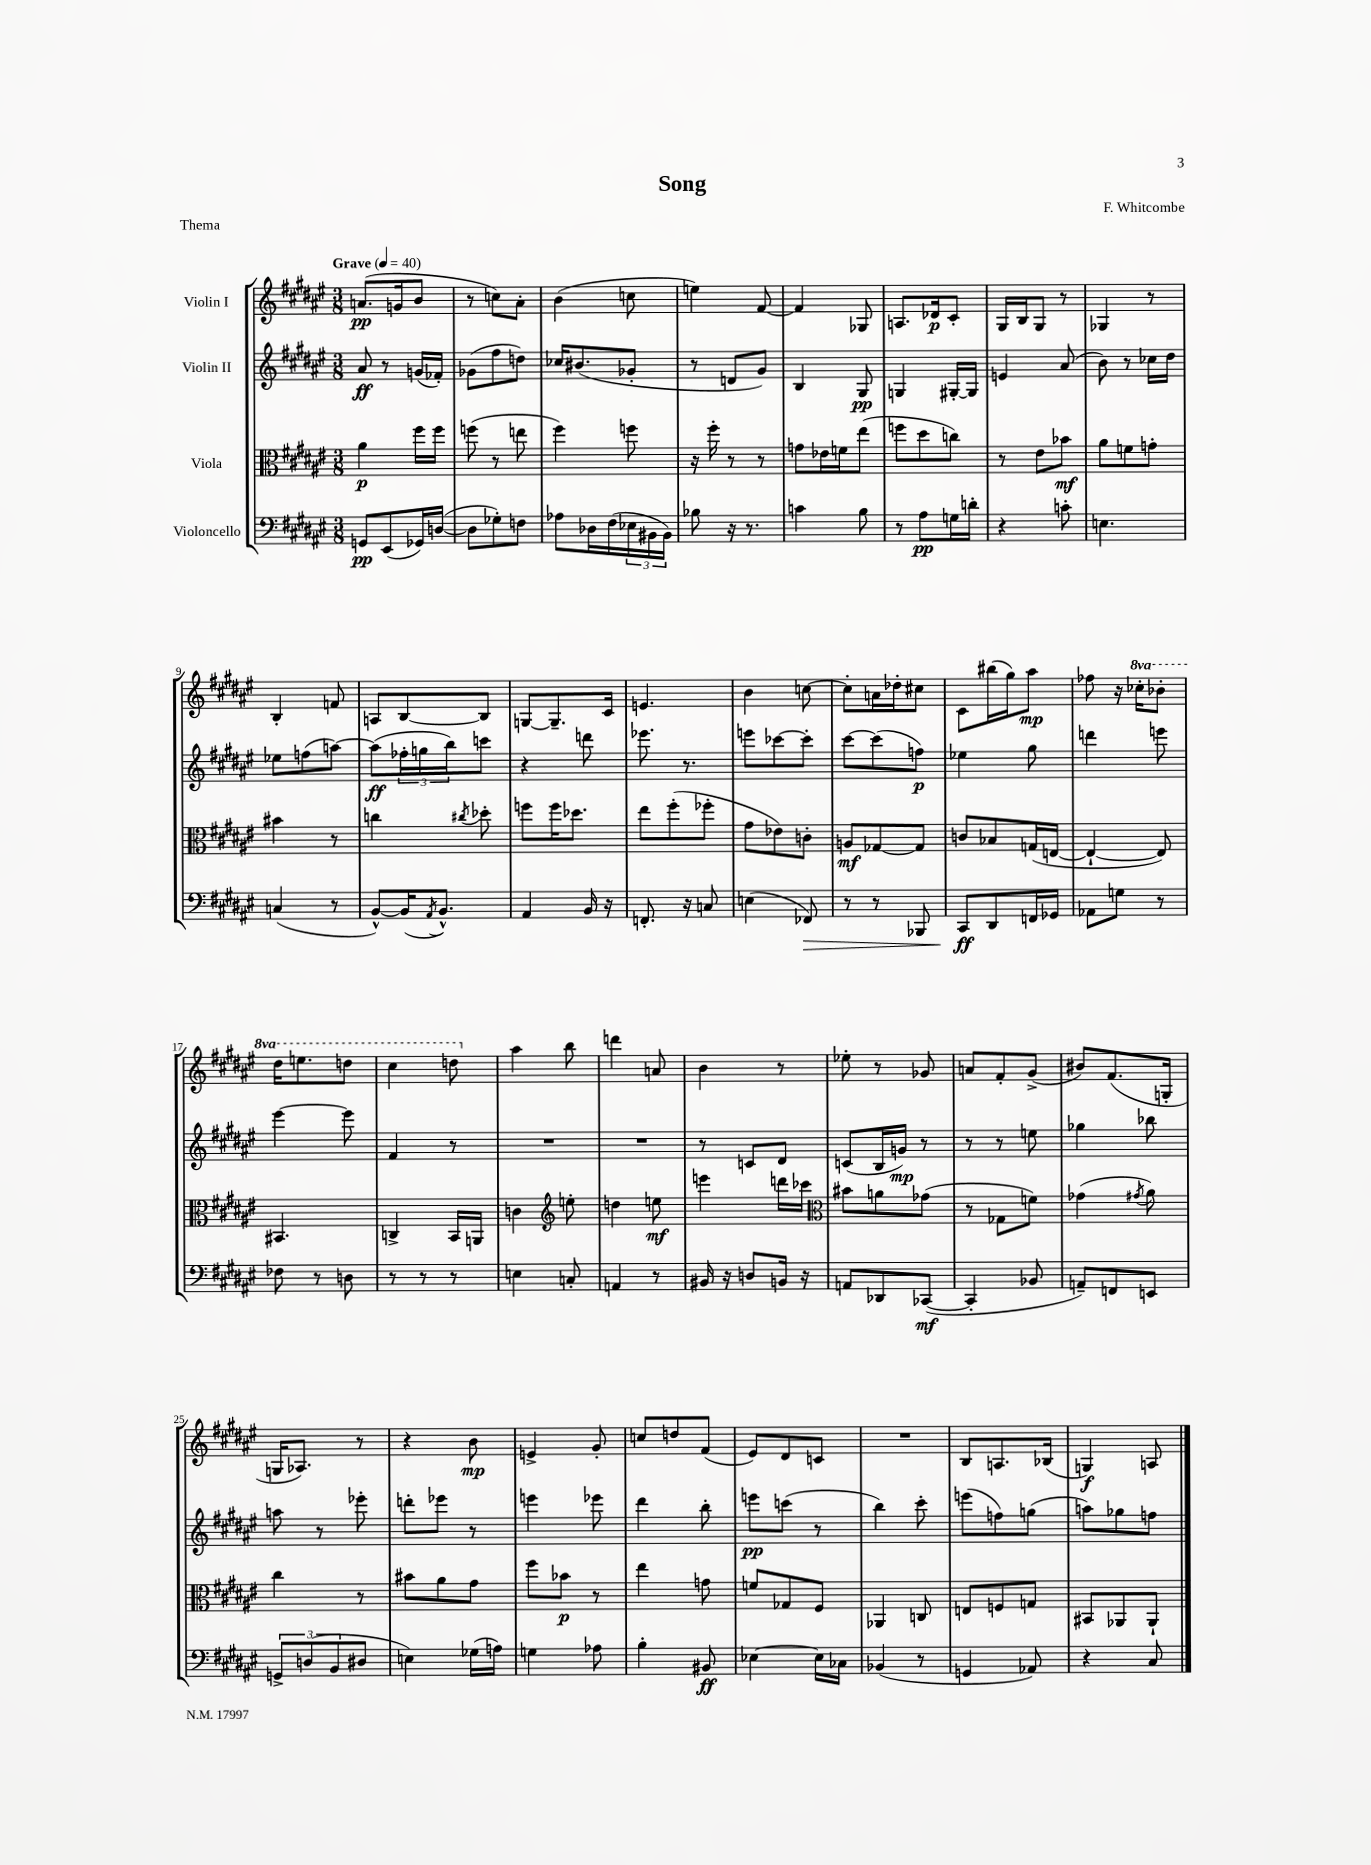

**kern	**kern	**kern	**kern
*staff4	*staff3	*staff2	*staff1
*clefF4	*clefC3	*clefG2	*clefG2
*k[f#c#g#d#a#e#]	*k[f#c#g#d#a#e#]	*k[f#c#g#d#a#e#]	*k[f#c#g#d#a#e#]
*M3/8	*M3/8	*M3/8	*M3/8
*MM40	*MM40	*MM40	*MM40
8GG	4a#	8a#	(8.a
(8EE#	.	8r	.
.	.	.	16g
16GG-)	16ff#	(16g	8b
([16D	16ff#	16f-')	.
=	=	=	=
8D]	(8ff	(8g-	8r
8G-')	8r	8ff#	8cc)
8F	8ee	8dd)	8a#'
=	=	=	=
8A-	4ff#)	16cc-	(4b
.	.	(8.b#	.
16D-	.	.	.
(16F#	.	.	.
24E-	8ff	8g-'	8cc
24BB#	.	.	.
24BB#)	.	.	.
=	=	=	=
8B-	16r	8r	4ee)
.	16ff#'	.	.
16r	8r	8d	.
8.r	.	.	.
.	8r	8g#)	[8f#
=	=	=	=
4c	8g	4B	4f#]
.	16e-	.	.
.	16f	.	.
8B	(8ee#	8G#	8G-
=	=	=	=
8r	8ff	4G	8.A
8A#	8dd#	.	.
.	.	.	16d-
16G	8cc)	[16G#'	8c#'
16d'	.	16G#]	.
=	=	=	=
4r	8r	4e	16G#
.	.	.	16B
.	8e#	.	8G#
8c'	8b-	(8a#	8r
=	=	=	=
4.E	8a#	8b)	4G-
.	8f	8r	.
.	8g'	16cc-	8r
.	.	16dd#	.
=	=	=	=
(4C	4b#	8ee-	4B'
.	.	(8ff	.
8r	8r	[8aa)	8f
=	=	=	=
[8BB^^)	4cc	(8aa]	8A
(16BB]	.	24ff-'	[8B
.	.	24gg	.
8qAA#	.	.	.
8.BB^^)	.	.	.
.	.	24bb)	.
.	8qcc#	.	.
.	8dd-'	8ccc	8B]
=	=	=	=
4AA#	8ff	4r	[8G
.	16ff	.	8.G~]
.	8.dd-	.	.
16BB	.	8ddd	.
16r	.	.	16c#
=	=	=	=
8.FF'	8ee#	8.eee-	4.e
.	(8ff#'	.	.
16r	.	8.r	.
8C	8ff-'	.	.
=	=	=	=
(4E	8g#	8eee	4b
.	8e-)	[8ccc-	.
8FF-)	8c'	8ccc-']	[8cc
=	=	=	=
8r	8A	[8ccc#	8cc']
8r	[8G-	(8ccc#]	16a
.	.	.	16dd-'
8BBB-	8G-]	8ff)	8cc#
=	=	=	=
8CC#	8c	4ee-	8c#
8DD#	8B-	.	(16bb#
.	.	.	16gg#)
16FF	(16G	8gg#	8aa#
16GG-	[16E	.	.
=	=	=	=
8AA-	4E`_	4ddd	8ff-
8G	.	.	16r
.	.	.	16ccc-'
8r	8E])	8eee	8bb-'
=	=	=	=
8F-	4.BB#	[4eee#	16ddd#
.	.	.	8.eee
8r	.	.	.
8D	.	8eee#]	8ddd
=	=	=	=
8r	4C^	4f#	4ccc#
8r	.	.	.
8r	16BB	8r	8ddd
.	16AA	.	.
=	=	=	=
4E	4c	4.r	4aa#
*	*clefG2	*	*
8C'	8ee'	.	8bb
=	=	=	=
4AA	4dd	4.r	4ddd
8r	8ee	.	8a
=	=	=	=
16BB#	4eee	8r	4b
16r	.	.	.
8D	.	8c	.
16BB	16ddd	8d#	8r
16r	16ccc-	.	.
=	=	=	=
*	*clefC3	*	*
8AA	8b#	(8c	8ee-'
8DD-	8a	16B	8r
.	.	16g)	.
([8CC-	(8g-	8r	8g-
=	=	=	=
4CC-']	8r	8r	8a
.	8G-	8r	8f#'
8BB-	8f)	8ee	(8g#^
=	=	=	=
8AA~)	(4g-	4gg-	8b#)
8FF	.	.	(8.f#
.	8qg#	.	.
8EE	8a#)	8bb-	.
.	.	.	16G'
=	=	=	=
12GG^	4cc#	8aa	16G
.	.	.	8.A-)
(12D	.	.	.
.	.	8r	.
12BB	.	.	.
8D#	8r	8eee-'	8r
=	=	=	=
4E)	8b#	8ddd'	4r
.	8a#	8eee-	.
(16G-	8g#	8r	8b
16A)	.	.	.
=	=	=	=
4G	8ff#	4eee	4e^
.	8b-	.	.
8A-	8r	8eee-	8g#'
=	=	=	=
4B'	4ee#	4ddd#	8cc
.	.	.	8dd
8BB#	8g	8bb'	(8f#
=	=	=	=
[4E-	8f	8eee	8e#)
.	8G-	(8ccc	8d#
16E-]	8F#	8r	8c
16C-	.	.	.
=	=	=	=
(4BB-	4AA-	4bb)	4.r
8r	8C	8ccc#'	.
=	=	=	=
4GG	8E	(8eee	8B
.	8F	8ff)	8.A
8AA-)	8G	(8gg	.
.	.	.	(16B-
=	=	=	=
4r	8BB#	8aa)	4G)
.	8AA-	8gg-	.
8C#	8AA-`	8ff	8A
==	==	==	==
*-	*-	*-	*-
